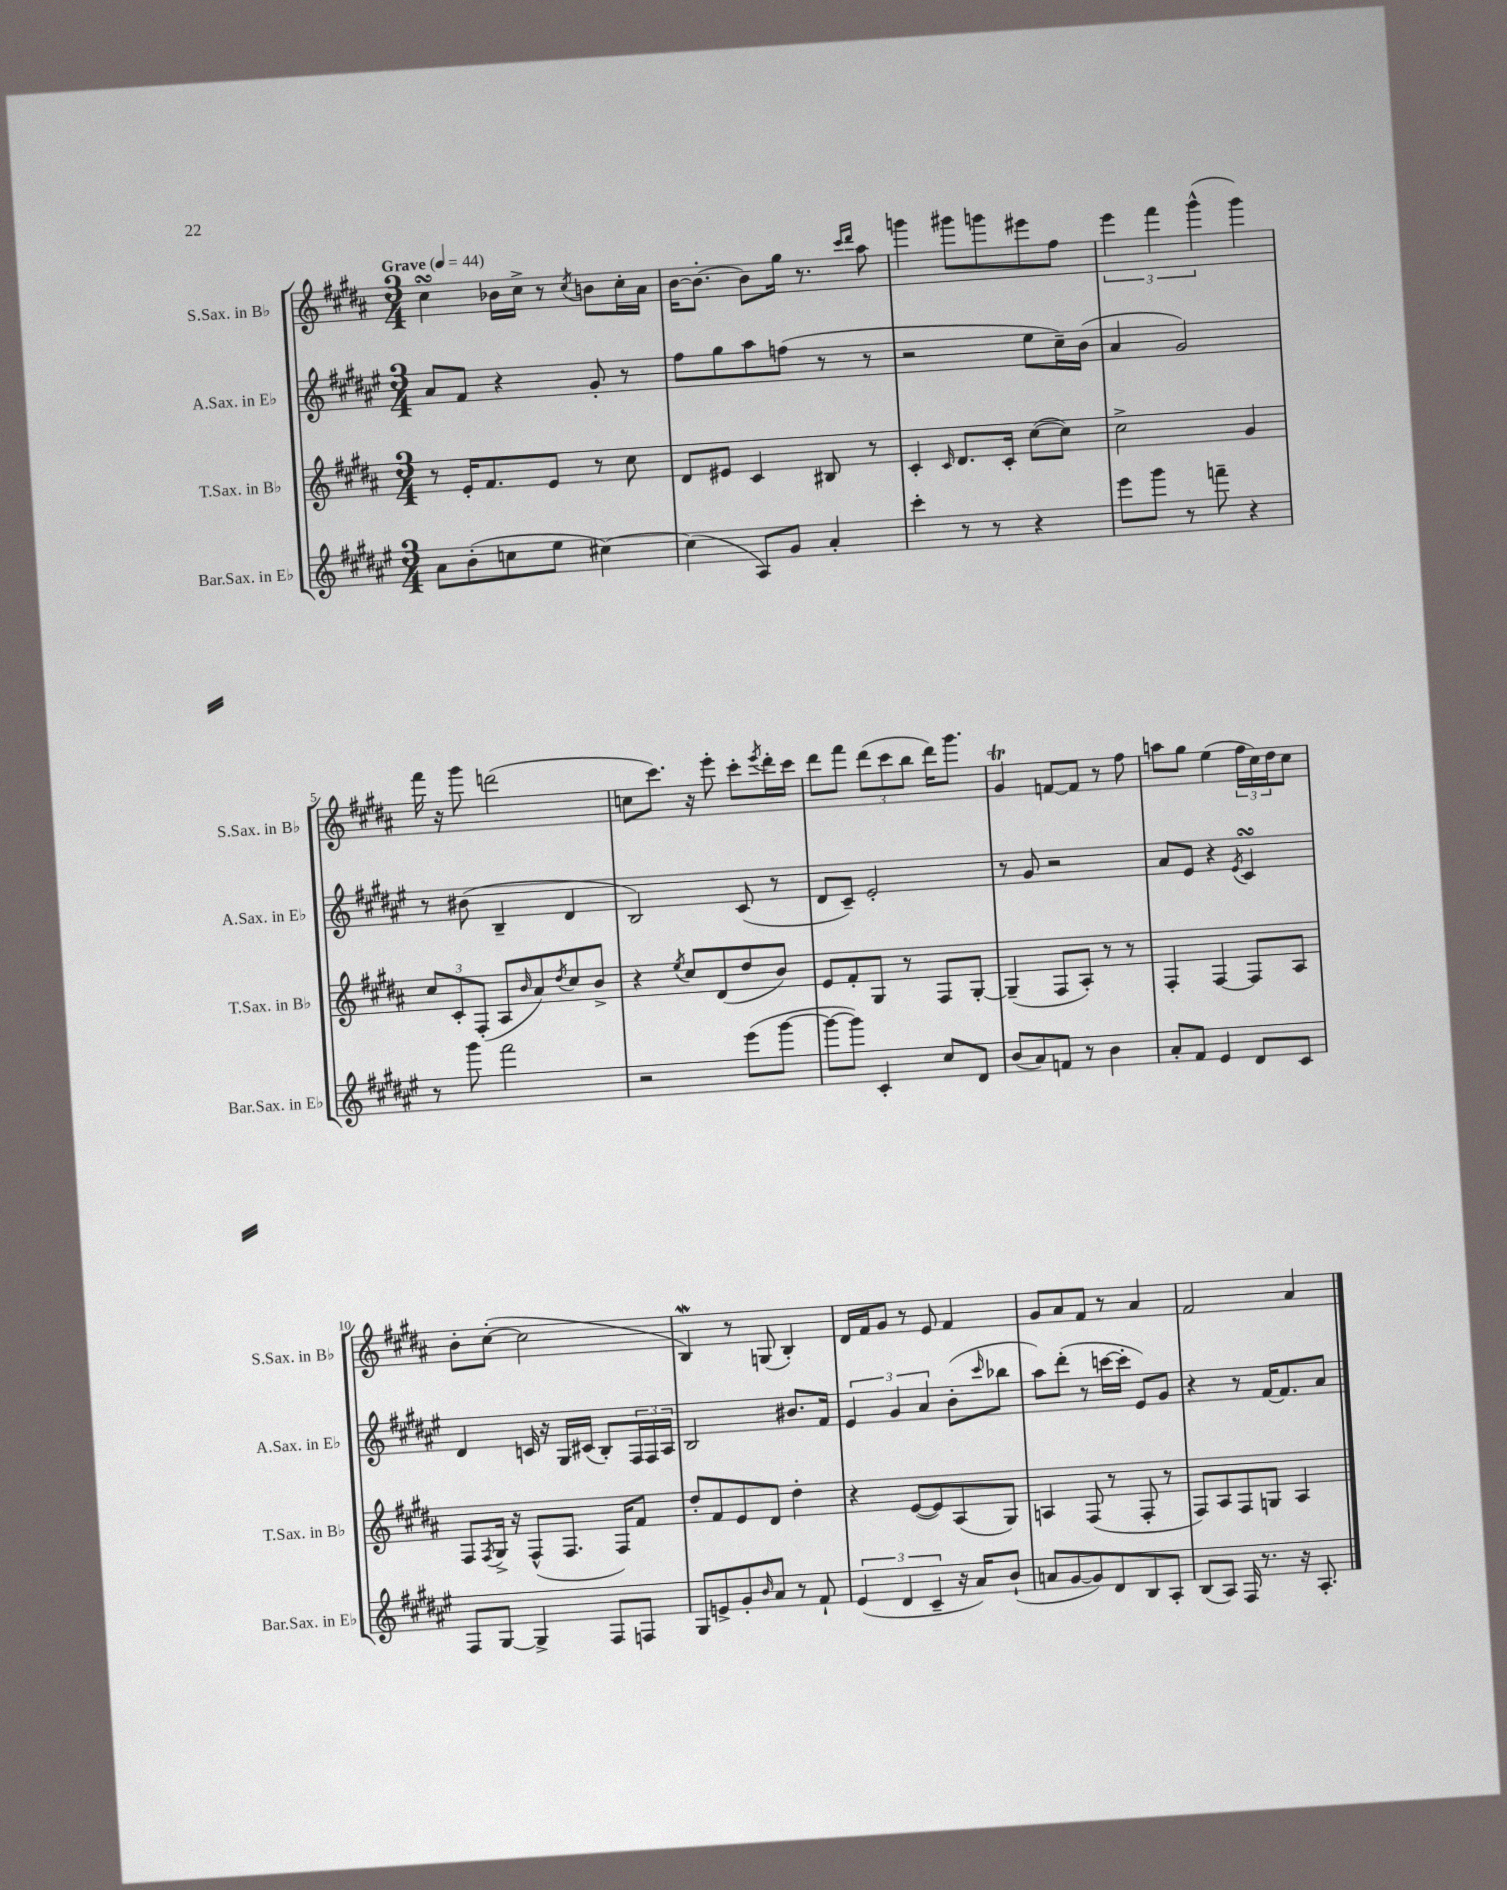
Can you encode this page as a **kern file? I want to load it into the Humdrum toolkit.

**kern	**kern	**kern	**kern
*part4	*part3	*part2	*part1
*staff4	*staff3	*staff2	*staff1
*I"Bar.Sax. in E♭	*I"T.Sax. in B♭	*I"A.Sax. in E♭	*I"S.Sax. in B♭
*I'Bar.Sax. in E♭	*I'T.Sax. in B♭	*I'A.Sax. in E♭	*I'S.Sax. in B♭
*clefG2	*clefG2	*clefG2	*clefG2
*k[f#c#g#d#a#e#]	*k[f#c#g#d#a#]	*k[f#c#g#d#a#e#]	*k[f#c#g#d#a#]
*M3/4	*M3/4	*M3/4	*M3/4
*MM44	*MM44	*MM44	*MM44
=1	=1	=1	=1
!	!	!	!LO:TX:a:B:t=Grave
8a#\L	8r	8a#/L	4cc#sSSS\
(8b'\	16e'/KL	8f#/J	.
.	8.f#/	.	.
8ccn\	.	4r	16b-X\LL
.	.	.	16cc#^\JJ
8ee#\J	8e/J	.	8r
.	.	.	8qcc#/
[4cc#X\)	8r	8g#'/	8bn\L
.	8cc#\	8r	16cc#'\L
.	.	.	16a#\JJ
=2	=2	=2	=2
(4cc#\]	8d#/L	8ff#\L	[16b\KL
.	.	.	8.b'\J_
.	8e#X/J	8gg#\	.
8A#/L)	4c#/	8aa#\	8b\L]
8g#/J	.	(8ffn\J	16gg#\Jk
.	.	.	8.r
4a#'/	8B#X/	8r	.
.	.	.	16qqccc#/LL
.	.	.	16qqddd#/JJ
.	8r	8r	8aa#\
=3	=3	=3	=3
4ccc#'\	4c#'/	2r	4gggn\
.	16qqc#/	.	.
8r	8.d#/L	.	8ggg#X\L
8r	.	.	8gggn\
.	16c#'/Jk	.	.
4r	([8cc#\L	8ee#\L	8eee#X\
.	8cc#\J])	16cc#~\L)	8ff#\J
.	.	(16b\JJ	.
=4	=4	=4	=4
8eee#\L	2cc#^\	4a#/	6eee\
8ggg#\J	.	.	.
.	.	.	6fff#\
8r	.	2g#/)	.
.	.	.	(6ggg#^^\
8fffn~\	.	.	.
4r	4g#/	.	4ggg#\)
!!LO:LB:g=z
=5	=5	=5	=5
8r	12cc#/L	8r	16fff#\
.	.	.	16r
.	12c#'/	.	.
8ggg#\	.	(8b#X\	8ggg#\
.	(12F#'/J	.	.
2fff#\	8A#/L	4B~/	(2dddn\
.	16qqb/	.	.
.	8a#/)	.	.
.	8qdd#/	.	.
.	8cc#/	4d#/	.
.	8b^/J	.	.
=6	=6	=6	=6
2r	4r	2B/)	8ccn\L
.	.	.	8.ccc#\J)
.	8qee/	.	.
.	8cc#/L	.	.
.	.	.	16r
.	(8d#/	.	8eee'\
(8eee#\L	8dd#/	(8c#/	8ccc#'\L
.	.	.	8qeee/
[8ggg#\J	8b/J)	8r	16ddd#'\L
.	.	.	16ccc#\JJ
=7	=7	=7	=7
8ggg#\L_	8e/L	8d#/L	8ddd#\L
8ggg#\J])	8f#'/	8c#~/J)	8fff#\J
4c#'/	8G#/J	2e#'/	(12ddd#\L
.	.	.	12ccc#\
.	8r	.	.
.	.	.	12bb\J
8cc#/L	8F#/L	.	16ddd#\KL)
.	.	.	8.ggg#\J
8d#/J	[8G#'/J	.	.
=8	=8	=8	=8
(8b/L	(4G#~/]	8r	4g#T/
8a#/)	.	8g#/	.
8fn/J	8F#/L	2r	[8fn/L
8r	8A#'/J)	.	8f/J]
4b\	8r	.	8r
.	8r	.	8ff#\
=9	=9	=9	=9
8a#'/L	4F#'/	8a#/L	8aan\L
8f#/J	.	8e#/J	8gg#\J
4e#/	[4F#/	4r	(4ee\
.	.	8qe#/	.
8d#/L	8F#/L]	4c#sSSS/	24ff#\LL
.	.	.	24cc#\)
.	.	.	24dd#\J
8c#/J	8A#/J	.	8cc#\J
!!LO:LB:g=z
=10	=10	=10	=10
8F#/L	8F#/L	4d#/	8b'\L
.	8qF#/	.	.
[8G#/J	16G#^/Jk	.	([8cc#'\J
.	16r	.	.
4G#^/]	(8F#^^/L	16cn/	2cc#\]
.	.	16r	.
.	8.F#/J	16G#/LL	.
.	.	(16c#X/JJ	.
8F#/L	.	8B'/L)	.
.	16F#/KL)	.	.
8Fn/J	8f#/J	24F#/L	.
.	.	24F#/	.
.	.	24A#/JJ	.
=11	=11	=11	=11
8G#/L	8dd#'/L	2B/	4Bw/)
8en^/	8f#/	.	.
8g#'/	8e/	.	8r
16qqb/	.	.	.
8a#/J	8d#/J	.	(8Gn/
8r	4dd#'\	8.b#X/L	4B'/)
8f#`/	.	.	.
.	.	16f#/Jk	.
=12	=12	=12	=12
(6e#/	4r	6e#/	16d#/LL
.	.	.	16f#/J
.	.	.	8g#/J
6d#/	.	6g#/	.
.	([8e/L	.	8r
6c#~/	.	6a#/	.
.	8e/])	.	8e/
16r	(8A#/	(8b'\L	4f#/
16a#/KL)	.	.	.
.	.	16qqccc#/	.
(8b`/J	8G#/J)	8bb-X\J	.
=13	=13	=13	=13
8an/L	4An/	8aa#\L)	8g#/L
[8g#/	.	(8ddd#'\J	8a#/
8g#/])	(8F#/	8r	8f#/J
8d#/	8r	[16cccn\LL	8r
.	.	16ccc'\JJ]	.
8B/	8F#'/	8e#/L)	4a#/
8A#'/J	8r	8g#/J	.
=14	=14	=14	=14
(8B/L	8F#/L)	4r	2f#/
8A#/J)	8A#/	.	.
16F#/	8F#/	8r	.
8.r	.	.	.
.	8Gn/J	[16f#/KL	.
.	.	8.f#/]	.
16r	4A#/	.	4a#/
8.A#'/	.	.	.
.	.	8a#/J	.
==	==	==	==
*-	*-	*-	*-
